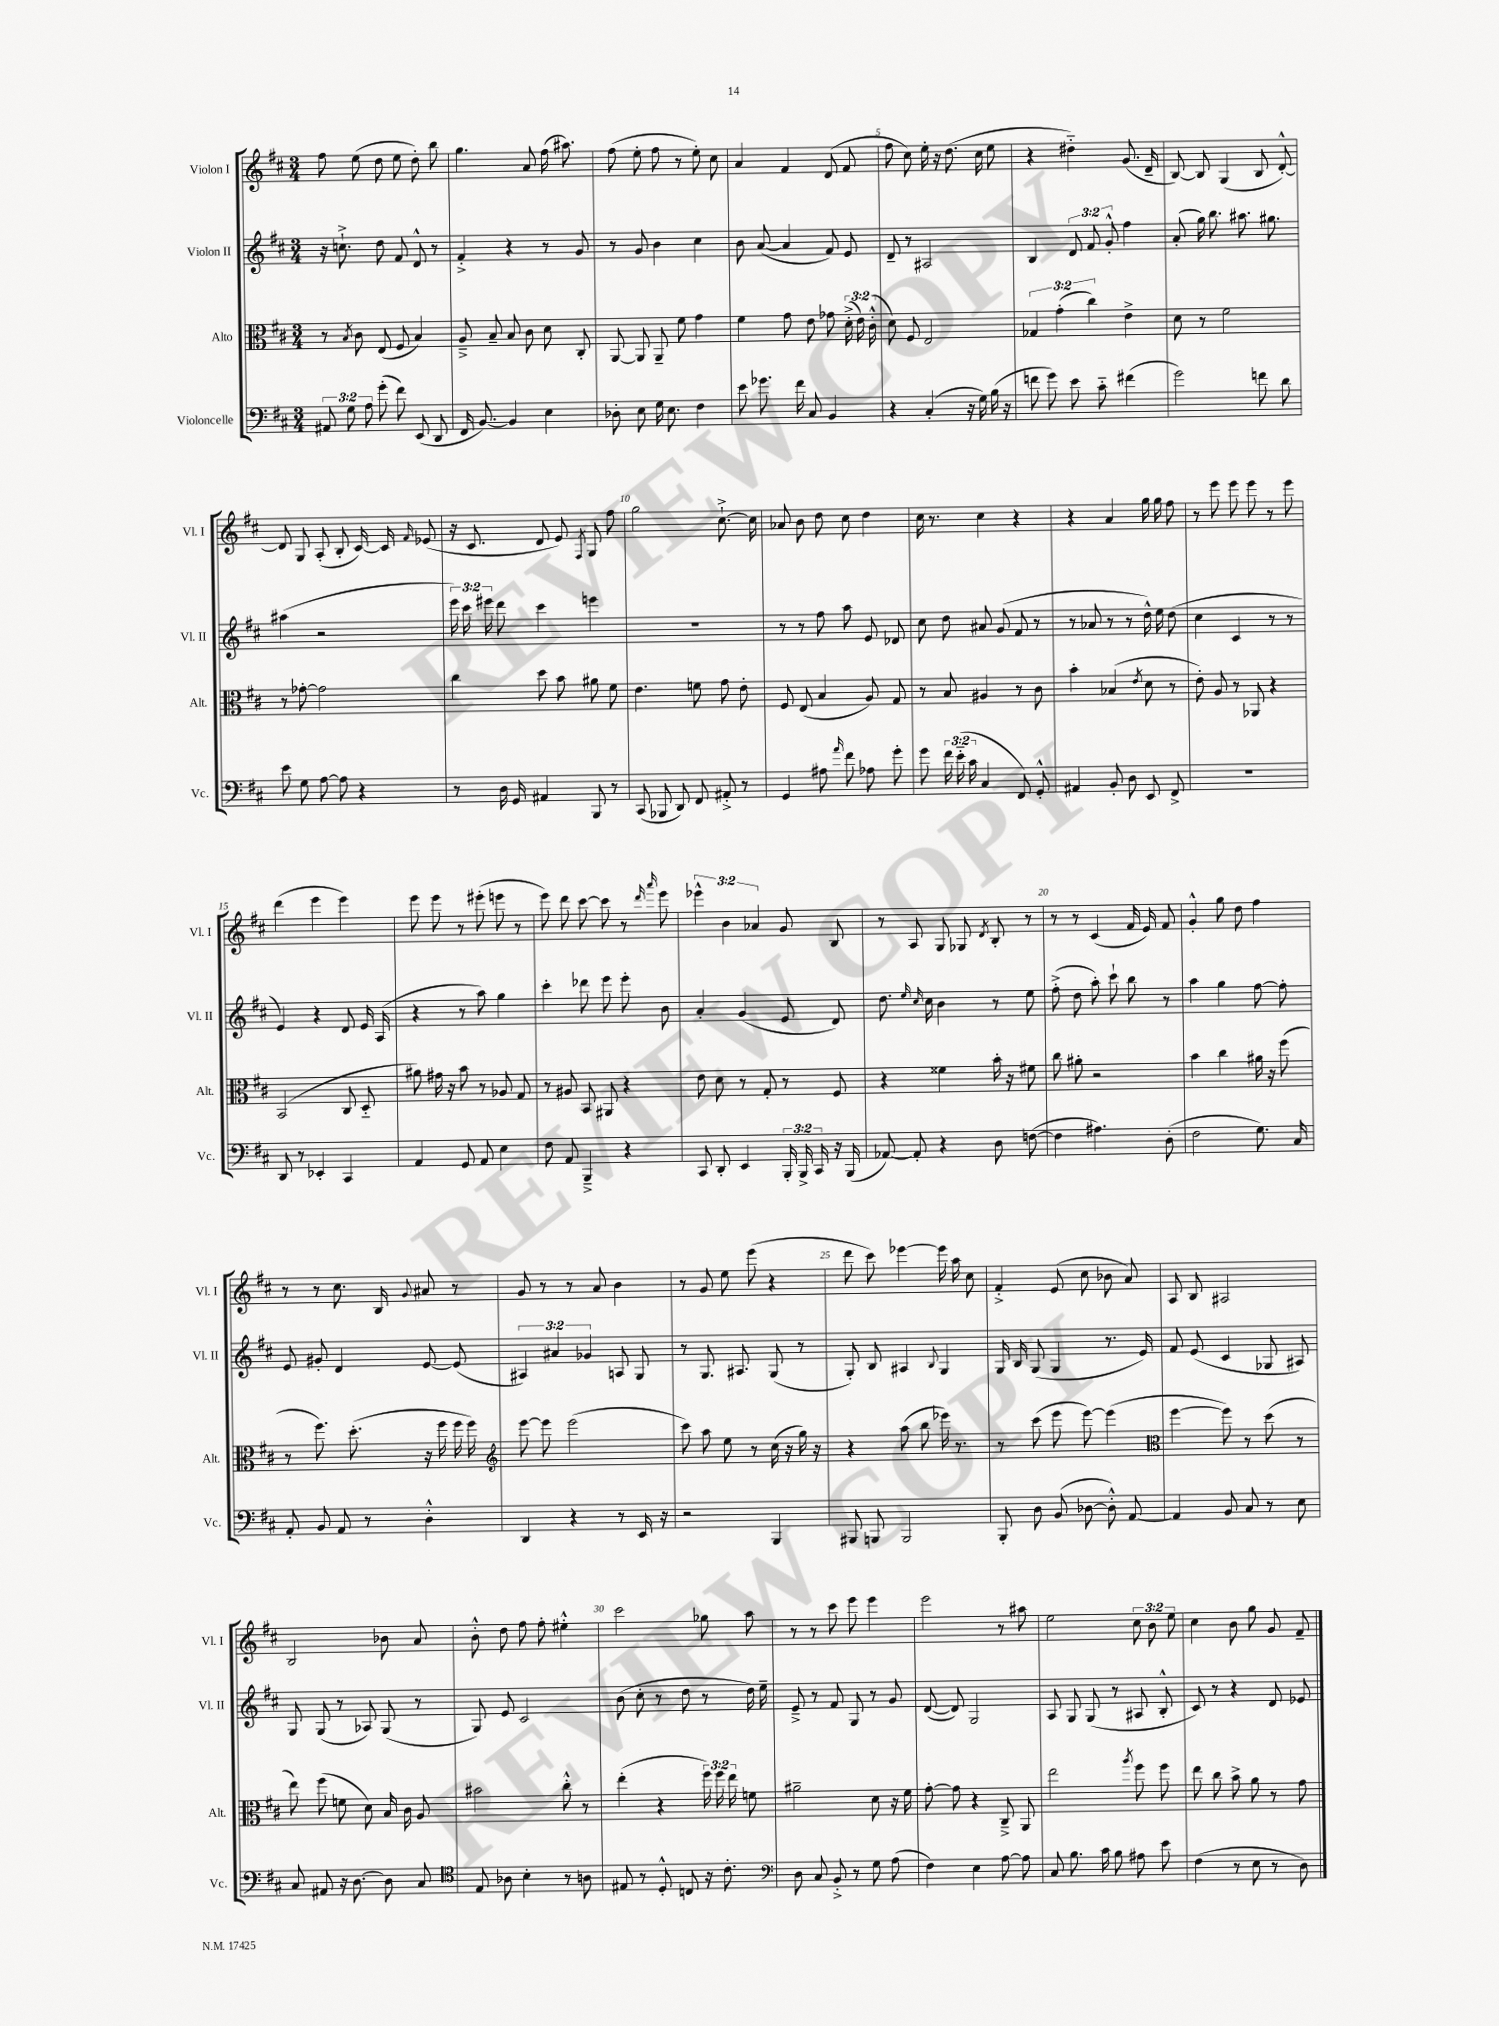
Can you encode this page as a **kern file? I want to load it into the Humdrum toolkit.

**kern	**kern	**kern	**kern
*staff4	*staff3	*staff2	*staff1
*clefF4	*clefC3	*clefG2	*clefG2
*k[f#c#]	*k[f#c#]	*k[f#c#]	*k[f#c#]
*M3/4	*M3/4	*M3/4	*M3/4
12AA#	8r	16r	8ff#
.	.	8.cc`^	.
12G	.	.	.
.	8qB	.	.
.	8c#	.	(8ee
12A	.	.	.
(8g'	(8E	8dd	8dd
8f#)	8F#	8f#	8ee
(8EE	4B)	8d^^	8dd')
8DD	.	8r	8bb
=	=	=	=
16FF#	8A~^	4f#'^	4.gg
[8.BB)	.	.	.
.	8B~	.	.
4BB]	8B	4r	.
.	8c#	.	8a
4E	8d	8r	(16ff#
.	.	.	8.aa#)
.	8C#'	8g	.
=	=	=	=
8D-'	[8AA	8r	(8ff#
8E	8AA]	8g	8ee'
16G	8AA~	4b	8ff#
8.E	.	.	.
.	8f#	.	8r
4F#	4g	4cc#	8ee')
.	.	.	8cc#
=	=	=	=
8e	4f#	8b	4a
8.g-	.	([8a	.
.	8g	4a]	4f#
16f#	.	.	.
8C#	8e	.	.
4BB	8g-	8f#)	(8d
.	(24d'^	8e	8f#
.	24e)	.	.
.	(24c#'^^	.	.
=	=	=	=
4r	8d)	8d~	8ff#
.	8F#	8r	8cc#)
(4C#'	2E	2A#	16ee'
.	.	.	16r
.	.	.	(8.dd
16r	.	.	.
16G)	.	.	16cc#
(16B	.	.	8ee
16r	.	.	.
=	=	=	=
8f	6G-	4B	4r
8g)	.	.	.
.	(6g'	.	.
8e	.	12d	4dd#'~)
.	6cc#)	12f#	.
8c#'~	.	.	.
.	.	12g'^^	.
(4f#	4e^	4ff#	(8.g
.	.	.	16d~
=	=	=	=
2g)	8d	(8a'	[8B)
.	8r	16gg)	8B]
.	.	8.bb	.
.	2f#	.	(4G
.	.	8.aa#	.
8f	.	.	8B
.	.	8.gg#	.
8d	.	.	[8d'^^)
=	=	=	=
8e	8r	(4aa#	8d]
8G	[8g-'	.	8G
[8A	2g-]	2r	(8A'
8A]	.	.	8B'
4r	.	.	[16c#)
.	.	.	16c#]
.	.	.	16qqf#
.	.	.	(8e-
=	=	=	=
8r	4cc#	24eee)	16r
.	.	24ccc#	.
.	.	.	8.c#
.	.	24eee#	.
16D	.	8ddd	.
16GG	.	.	.
4AA#	8dd	4ccc#	8d
.	8b	.	8e)
.	.	.	8qF#
8BBB	8a#	4eee	8G
8r	8f#	.	8ff#
=	=	=	=
(8CC#	4.e	2.r	2gg
8BBB-	.	.	.
8DD)	.	.	.
8FF#	8f	.	.
8AA#'^	8g	.	[8.cc#`^
8r	8e'	.	.
.	.	.	16cc#]
=	=	=	=
4GG	8F#	8r	8a-
.	(8E	8r	8b
8A#	4B	8ff#	8dd
16qqa	.	.	.
8f#	.	8aa	8cc#
8A-	8A)	8e	4dd
8g'	8G	8d-	.
=	=	=	=
8g	8r	8cc#	16cc#
.	.	.	8.r
24f#	8B	8dd	.
(24e'~	.	.	.
24c#	.	.	.
4C#	4A#	8a#	4cc#
.	.	(8g	.
8FF#)	8r	8f#	4r
8GG'^^	8c#	8r	.
=	=	=	=
4AA#	4b'	8r	4r
.	.	8a-	.
8BB'	(4B-	8r	4a
8D	.	8r	.
.	8qe	.	.
8EE	8d	16dd^^)	16gg
.	.	16ee	16gg
8FF#^	8r	(8dd	8ff#
=	=	=	=
2.r	8e')	4cc#	8r
.	8A	.	8eee
.	8r	4c#	8eee
.	8AA-	.	8eee
.	4r	8r	8r
.	.	8r	8eee
=	=	=	=
8DD	(2BB	4e)	(4ddd
8r	.	.	.
4EE-'	.	4r	4eee
4CC#	8C#	8d	4eee)
.	8D'~	16e	.
.	.	(16A	.
=	=	=	=
4AA	8a#)	4r	8eee
.	16g#	.	8eee
.	16r	.	.
8GG	8b	8r	8r
8AA	8r	8aa)	(8eee#'
4E	8A-	4gg	8eee
.	8G	.	8r
=	=	=	=
8F#	8r	4ccc#'	8eee)
8AA	8A#	.	8ddd
4BBB~^	8BB	8ddd-	[8ccc#
.	8AA#	8eee	8ccc#]
4r	4r	8eee'	8r
.	.	.	16qqddd
.	.	.	16qqaaa
.	.	8b	8eee
=	=	=	=
8CC#	8e	4a'	6eee-^^
8DD'	8d	.	.
.	.	.	6b
4EE	8r	(4g	.
.	.	.	6a-
.	8G'	.	.
24BBB'	8r	8e	8g
24BBB^	.	.	.
24CC#	.	.	.
16r	8F#	8d)	8B
(16BBB	.	.	.
=	=	=	=
[8AA-)	4r	8.dd	8r
8AA-']	.	.	8A
.	.	16qqee	.
.	.	16qqcc#	.
.	.	16cc#	.
4r	4f##	4b	8G
.	.	.	8G-
.	.	.	8qd
8D	16b'	8r	8B'
.	16r	.	.
([8F	8f#	8ee	8r
=	=	=	=
4F]	8cc#	(8ff#'^	8r
.	8a#'	8dd	8r
4.A#)	2r	8aa')	(4c#
.	.	8ccc#`	.
.	.	8bb	16f#
.	.	.	16e)
(8D'	.	8r	8f#
=	=	=	=
2F#	4b	4aa	4g'^^
.	4cc#	4gg	8gg
.	.	.	8dd
8.G)	16a#	[8ff#	4ff#
.	16r	.	.
.	(8ff#	8ff#']	.
16C#	.	.	.
=	=	=	=
8AA'	8r	8e	8r
8BB	8.ff#)	8g#'	8r
8AA	.	4d	8.cc#
.	(8.dd'	.	.
8r	.	.	.
.	.	.	16B
.	.	.	8qqg
4D'^^	16r	[8e	8a#
.	16ff#	.	.
.	16ff#	(8e]	8r
.	16ff#)	.	.
=	=	=	=
*	*clefG2	*	*
4DD	[8eee	6A#)	8g
.	8eee]	.	8r
.	.	6a#	.
4r	(2eee	.	8r
.	.	6g-	.
.	.	.	8a
8r	.	8A	4b
16EE	.	8G	.
16r	.	.	.
=	=	=	=
2r	8ccc#)	8r	8r
.	8aa	8.G	8g
.	8ee	.	8ee
.	.	8.A#	.
.	8r	.	(8eee
4BBB	(16cc#	(8G	4r
.	16r	.	.
.	16gg)	8r	.
.	16r	.	.
=	=	=	=
8BBB#	4r	8G')	8ddd
8BBB	.	8B	8ccc#)
2BBB	(8aa	4A#	[4eee-
.	8bb	.	.
.	.	8qqB	.
.	16eee-)	4G	16eee-]
.	8.r	.	16aa
.	.	.	8cc#
=	=	=	=
8BBB'	8r	16G	4f#'^
.	.	16B	.
8D	(8ccc#	(8G	.
(8BB	8eee	4G	(8e
[8D-	[8eee)	.	8cc#
8D-'^^])	(4eee]	8.r	8b-
[8AA	.	.	8a)
.	.	16e)	.
=	=	=	=
*	*clefC3	*	*
4AA]	[4ff#	8f#	8A
.	.	(8e	8B
8BB	8ff#])	4c#	2A#
8C#	8r	.	.
8r	(8dd	8G-	.
8E	8r	8A#)	.
=	=	=	=
8C#	8ee)	8G	2B
8AA#	(8ff#	(8G	.
16r	8f	8r	.
[8.D	.	.	.
.	8d)	8A-)	.
8D]	16B	(8G	8b-
.	16c#	.	.
8C#	8A	8r	8a
=	=	=	=
*clefC4	*	*	*
8E	2b#	8G)	8b'^^
8A-	.	8e	8dd
4B'	.	2c#	8ff#
.	.	.	8ff#'
8r	8cc#'^^	.	4ee#'^^
8A	8r	.	.
=	=	=	=
8E#	(4ee'	(8b	2ccc#
8r	.	8cc#'	.
8D'^^	4r	8r	.
8C	.	8dd	.
16r	24ff#)	8r	8gg-
.	24ff#	.	.
8.c#'	.	.	.
.	24ee	.	.
.	8f	16dd)	8aa
.	.	16ee~	.
=	=	=	=
*clefF4	*	*	*
8D	2a#~	8e~^	8r
8C#	.	8r	8r
8BB'^	.	8f#	8ccc#
8r	.	8G	8eee
8G	8d	8r	4eee
(8A	16r	8g	.
.	16f#	.	.
=	=	=	=
4F#)	[8g'	([8d	2eee
.	8g]	8d])	.
4E	4r	2G	.
[8A	8C#~^	.	8r
8A]	8AA	.	8aa#
=	=	=	=
8C#	2ee	8A	2ee
8.B	.	8G	.
.	.	(8G	.
16c#	.	.	.
8B	.	8r	.
.	8qaa	.	.
8A#	8ff#	8A#	12cc#
.	.	.	12b
8e	8ff#	8B'^^	.
.	.	.	12ee
=	=	=	=
(4F#	8ee	8c#)	4cc#
.	8cc#	8r	.
8r	8b^	4r	8b
8E	8a	.	8gg
8r	8r	8d	8g
8D)	8g	8e-	8f#~
==	==	==	==
*-	*-	*-	*-
